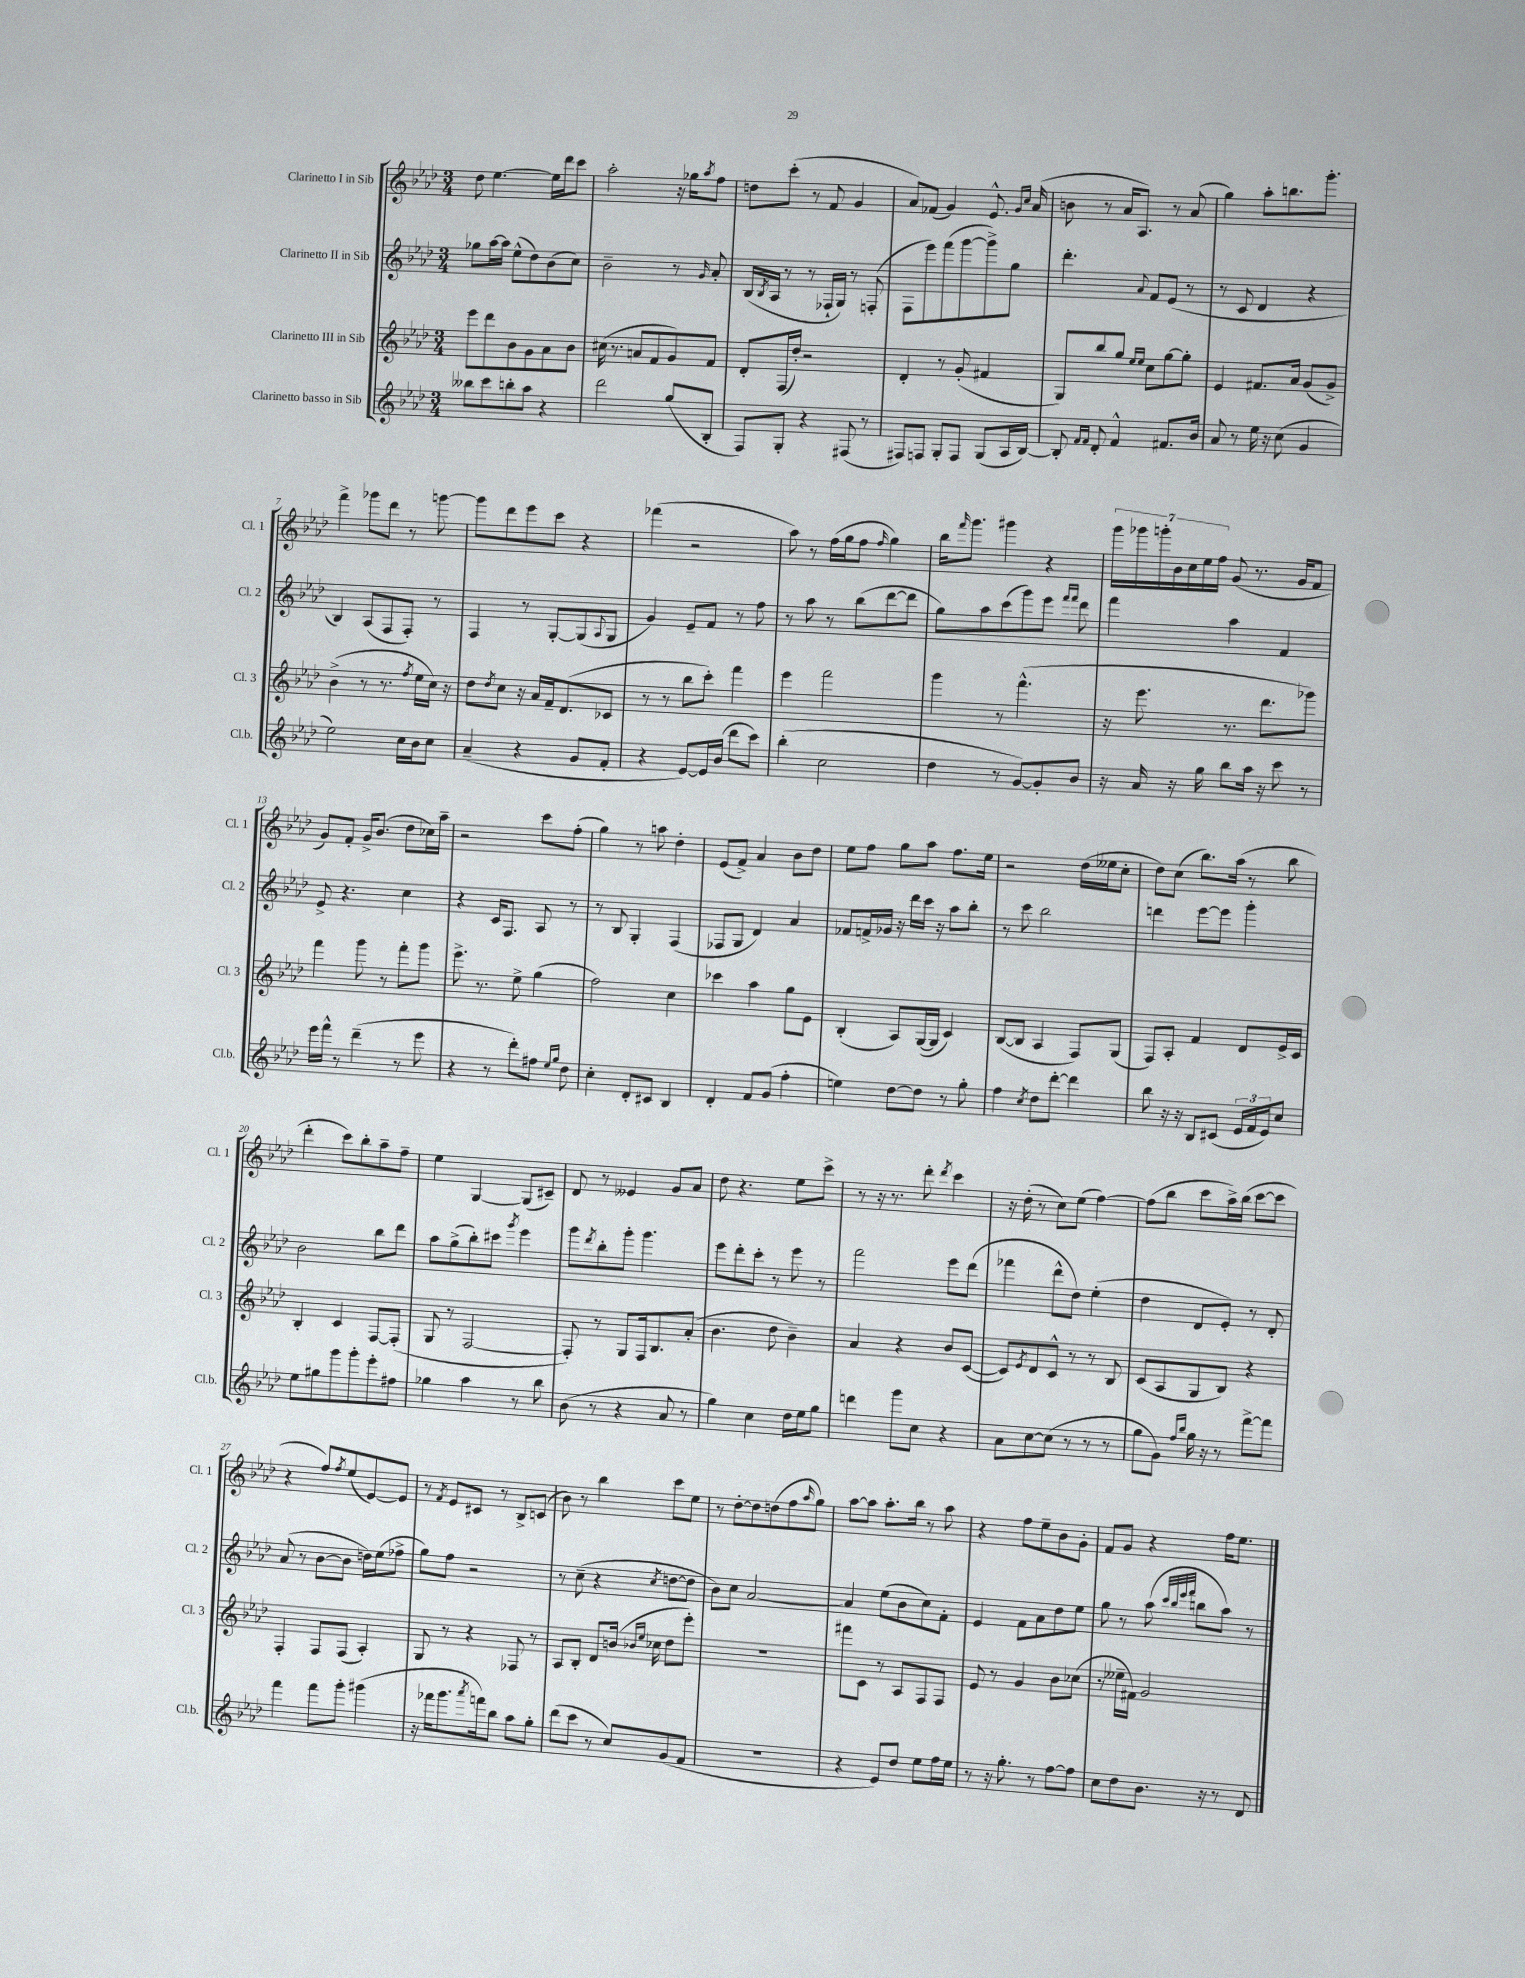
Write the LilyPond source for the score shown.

<<
\new StaffGroup <<
\new Staff = "s0" \with { instrumentName = "Clarinetto I in Sib" shortInstrumentName = "Cl. 1" } {
    \clef treble \key aes \major \numericTimeSignature \time 3/4
    des''8 ees''4.~ ees''16 des'''16 c'''8 |
    aes''2-. r16 ges''16 \acciaccatura { aes''8 } f''8 |
    d''8 c'''8-.( r8 f'8 g'4 |
    aes'8) fes'8( g'4) ees'8.-^ \grace { g'16 c''16 } aes'16( |
    b'8 r8 aes'16 aes8.) r8 aes'8( |
    g''4) aes''8-. b''8. g'''8.-. |
    f'''4-> ges'''8 des'''8 r8 g'''8~ |
    g'''8 des'''8 ees'''8 c'''8 r4 |
    fes'''4( r2 |
    aes''8) r8 f''16( g''16 f''8 \grace { f''16 } g''4) |
    bes''16 \grace { f'''16 } g'''8. gis'''4 r4 |
    \tuplet 7/4 { g'''16 ges'''16 g'''16-. bes'16 c''16 ees''16 f''16 } g'8( r8. g'16 f'8 |
    g'8) f'8-. g'16-> bes'8.( des''8 ces''16) aes''16-- |
    r2 c'''8 f''8-.( |
    g''4) r8 a''8 des''4-. |
    ees'8( f'8->) aes'4 bes'8 des''8 |
    ees''8 f''8 g''8 aes''8 f''8. ees''16 |
    r2 des''16( eeses''16 c''8-. |
    des''8) c''8( bes''8.) aes''16( r8 bes''8 |
    des'''4-. c'''8) bes''8-. aes''8-- f''8-- |
    ees''4 g4~ g8( cis'8--) |
    des'8 r8 eeses'4 g'8 aes'8 |
    des''8 r4. ees''8 c'''8-> |
    r8 r16 r8. des'''8-. \acciaccatura { des'''8 } c'''4 |
    r16 des''16-.( r8 c''8) ees''8( f''4~) |
    f''8( bes''8 c'''8 aes''16->) bes''16( c'''8~ c'''8 |
    r4 f''8) \acciaccatura { f''8 } ees''8( ees'8~) ees'8 |
    r8 \acciaccatura { f'8 } ees'8 cis'8 r8 bes8-> c'8( |
    bes'8) r8 bes''4 c'''8 ees''8 |
    r8 des''8~-. des''8 d''8( f''8 \grace { aes''16 } g''8) |
    aes''8~ aes''8 aes''8.-. bes''16 r8 aes''8 |
    r4 f''8 ees''8-- bes'8 g'8-. |
    f'8 g'8 r4 f''16 ees''8. \bar "|." |
}
\new Staff = "s1" \with { instrumentName = "Clarinetto II in Sib" shortInstrumentName = "Cl. 2" } {
    \clef treble \key aes \major \numericTimeSignature \time 3/4
    ges''8 aes''16~ aes''16 ees''8-^( des''8) bes'8( c''8) |
    bes'2-- r8 \grace { g'16 } aes'8-. |
    bes16( \acciaccatura { bes8 } aes16 r8 r8 fes16-! g16) r8 f8-.( |
    f8 ees'''8) f'''8( g'''8~ g'''8->) g''8 |
    des'''4.-. \appoggiatura { aes'8 } f'8 ees'8( r8 |
    r8 c'8 des'4 r4 |
    bes4) aes8( f8 f8-.) r8 |
    f4 r8 g8~-. g8( \appoggiatura { aes8 } g8 |
    g'4) ees'8-- f'8 r8 f''8 |
    r8 aes''8 r8 bes''8( des'''8~ des'''8 |
    g''8) aes''8 c'''8( g'''8) ees'''8 \grace { f'''16 f'''16 } des'''8 |
    f'''4 aes''4 f'4 |
    ees'8-> r4. c''4 |
    r4 c'16 f8. aes8 r8 |
    r8 bes8 g4-. f4( |
    fes8 g8 des'4) aes'4 |
    fes'8 f'16-> ges'16 r16 des'''16 c'''16 r16 aes''8 bes''8-. |
    r8 c'''8 bes''2 |
    d'''4 ees'''8~ ees'''8 g'''4-. |
    bes'2 bes''8 des'''8 |
    aes''8 g''8->( bes''8-.) cis'''8 \acciaccatura { g'''8 } ees'''4 |
    g'''8 \acciaccatura { des'''8 } bes''8-. g'''8-. g'''4. |
    ees'''8 des'''8-. c'''8-. r8 ees'''8 r8 |
    f'''2 ees'''8 des'''8( |
    fes'''4 des'''8-^ des''8) ees''4-.( |
    des''4 des'8 ees'8-.) r8 des'8-. |
    aes'8( r8 bes'8~ bes'8 d''16) ees''16( fes''8-> |
    g''8) f''8 r2 |
    r8 c''8--( r4 \acciaccatura { c''8 } d''8~ d''8 |
    bes'8) c''8 aes'2~ |
    aes'4 ees''8( bes'8 c''8) f'8-. |
    ees'4 f'8 aes'8 des''8 ees''8 |
    g''8 r8 aes''8( \grace { c'''32 bes''32 ees'''32 f'''32 } b''8 aes''8) r8 \bar "|." |
}
\new Staff = "s2" \with { instrumentName = "Clarinetto III in Sib" shortInstrumentName = "Cl. 3" } {
    \clef treble \key aes \major \numericTimeSignature \time 3/4
    ees'''8 des'''8 bes'8 g'8 aes'8 bes'8 |
    cis''16( r8. a'8 f'8 g'8) f'8 |
    des'8-. f16( des''16-.) r2 |
    des'4-. r8 g'8-.( fis'4 |
    g8) bes''8 g''8 \grace { ees''16 ees''16 } c''8 g''8~ g''8-. |
    ees'4 fis'8. aes'16 g'8( g'8->) |
    bes'4->( r8 r8. \acciaccatura { f''8 } ees''16 c''16) r16 |
    des''8 \acciaccatura { des''8 } c''8 r16 aes'16 f'16-- des'8.( ces'8 |
    r8 r8 bes''8 c'''8-.) f'''4 |
    ees'''4 f'''2 |
    g'''4 r8 f'''4.-^( |
    r16 ees'''8. r8. des'''8. ges'''8) |
    f'''4 g'''8 r8 f'''8-. g'''8 |
    ees'''8.-> r8. ees''8-> g''4( |
    f''2) c''4 |
    ces'''4 aes''4 g''8 ees'8 |
    bes4-.( aes8) g16~( g16 c'4) |
    bes8~( bes8 aes4 f8) g8( |
    f8) aes8-. f'4 des'8 ees'16-> c'16 |
    bes4-. c'4 f8~ f8-.( |
    g8 r8 f2~ |
    f8-.) r8 g8 f16 bes8. aes'8-.( |
    bes'4. des''8 bes'4--) |
    aes'4 r4 bes'8 c'8~( |
    c'8) \acciaccatura { ees'8 } des'8 c'8-^ r8 r8 bes8 |
    c'8( aes8 g8 bes8) r4 |
    f4-. f8 f8( aes4-.) |
    g8 r8 r4 fes8 r8 |
    aes8 bes8-. des'8 b'16( \grace { bes'16 ees''16 } ces''16 des''8 ees'''8-.) |
    R2. |
    fis'''8 c'8 r8 aes8 f8 f8 |
    ees'8 r8 g'4 bes'8 ces''8( |
    r8 eeses''16-- fis'16) g'2 \bar "|." |
}
\new Staff = "s3" \with { instrumentName = "Clarinetto basso in Sib" shortInstrumentName = "Cl.b." } {
    \clef treble \key aes \major \numericTimeSignature \time 3/4
    beses''8 c'''8 b''8-. aes''8 r4 |
    des'''2 g''8( bes8-. |
    f8) g8-. r4 fis8( r8 |
    fis8) f8 g8-. f8 g8( aes16 bes16~) |
    bes8-. \grace { f'16 f'16 } des'8-. f'4-^ fis'8. bes'16 |
    aes'8 r8 ees''16 r16 c''8( g'4 |
    ees''2) c''16 bes'16 c''8 |
    aes'4--( r4 g'8 f'8-. |
    r4 ees'8~) ees'16 bes'16( des'''8 c'''8) |
    bes''4-.( c''2 |
    des''4 r8 g'8~) g'8-. bes'8 |
    r16 aes'16 r16 g''16 bes''8 aes''16 r16 c'''8 r8 |
    ees'''16 f'''16-^ r8 des'''4--( r8 ees'''8 |
    r4 r8 des'''8-.) fis''8 \grace { ees''16 g''16 } des''8 |
    c''4-. des'8-. cis'8 bes4 |
    des'4-. f'8 g'8( f''4-. |
    e''4) des''8~ des''8 r8 g''8-. |
    f''4 \acciaccatura { c''8 } des''8 des'''8~-. des'''4 |
    bes''8 r16 r16 bes8 cis'8( \tuplet 3/2 { ees'16 f'16 ees'16) } c''8 |
    ees''8 gis''8 g'''8 g'''8-. ees'''8-. fis''8 |
    ges''4 aes''4 r8 bes''8 |
    bes'8( r8 r4 aes'8 r8 |
    g''4) c''4 des''16 ees''16 g''8 |
    d'''4 g'''8 c''8 r4 |
    aes'8 c''8~ c''8( r8 r8 r8 |
    g''8 g'8) \grace { f''16 bes''16 } g''16 r16 r8 f'''8~-> f'''8 |
    f'''4 f'''8 g'''8-. gis'''4( |
    r16 fes'''16 g'''8. \acciaccatura { aes'''8 } f'''16) bes''8 aes''8 g''8-. |
    des'''8( c'''8 r8 c''8) g'8( f'8 |
    r2. |
    r4 ees'8) des''8 ees''8 f''16 ees''16 |
    r8 r16 g''8.-. r8 f''8~ f''8 |
    c''8 des''8 bes'8. r16 r8 des'8 \bar "|." |
}
>>
>>
